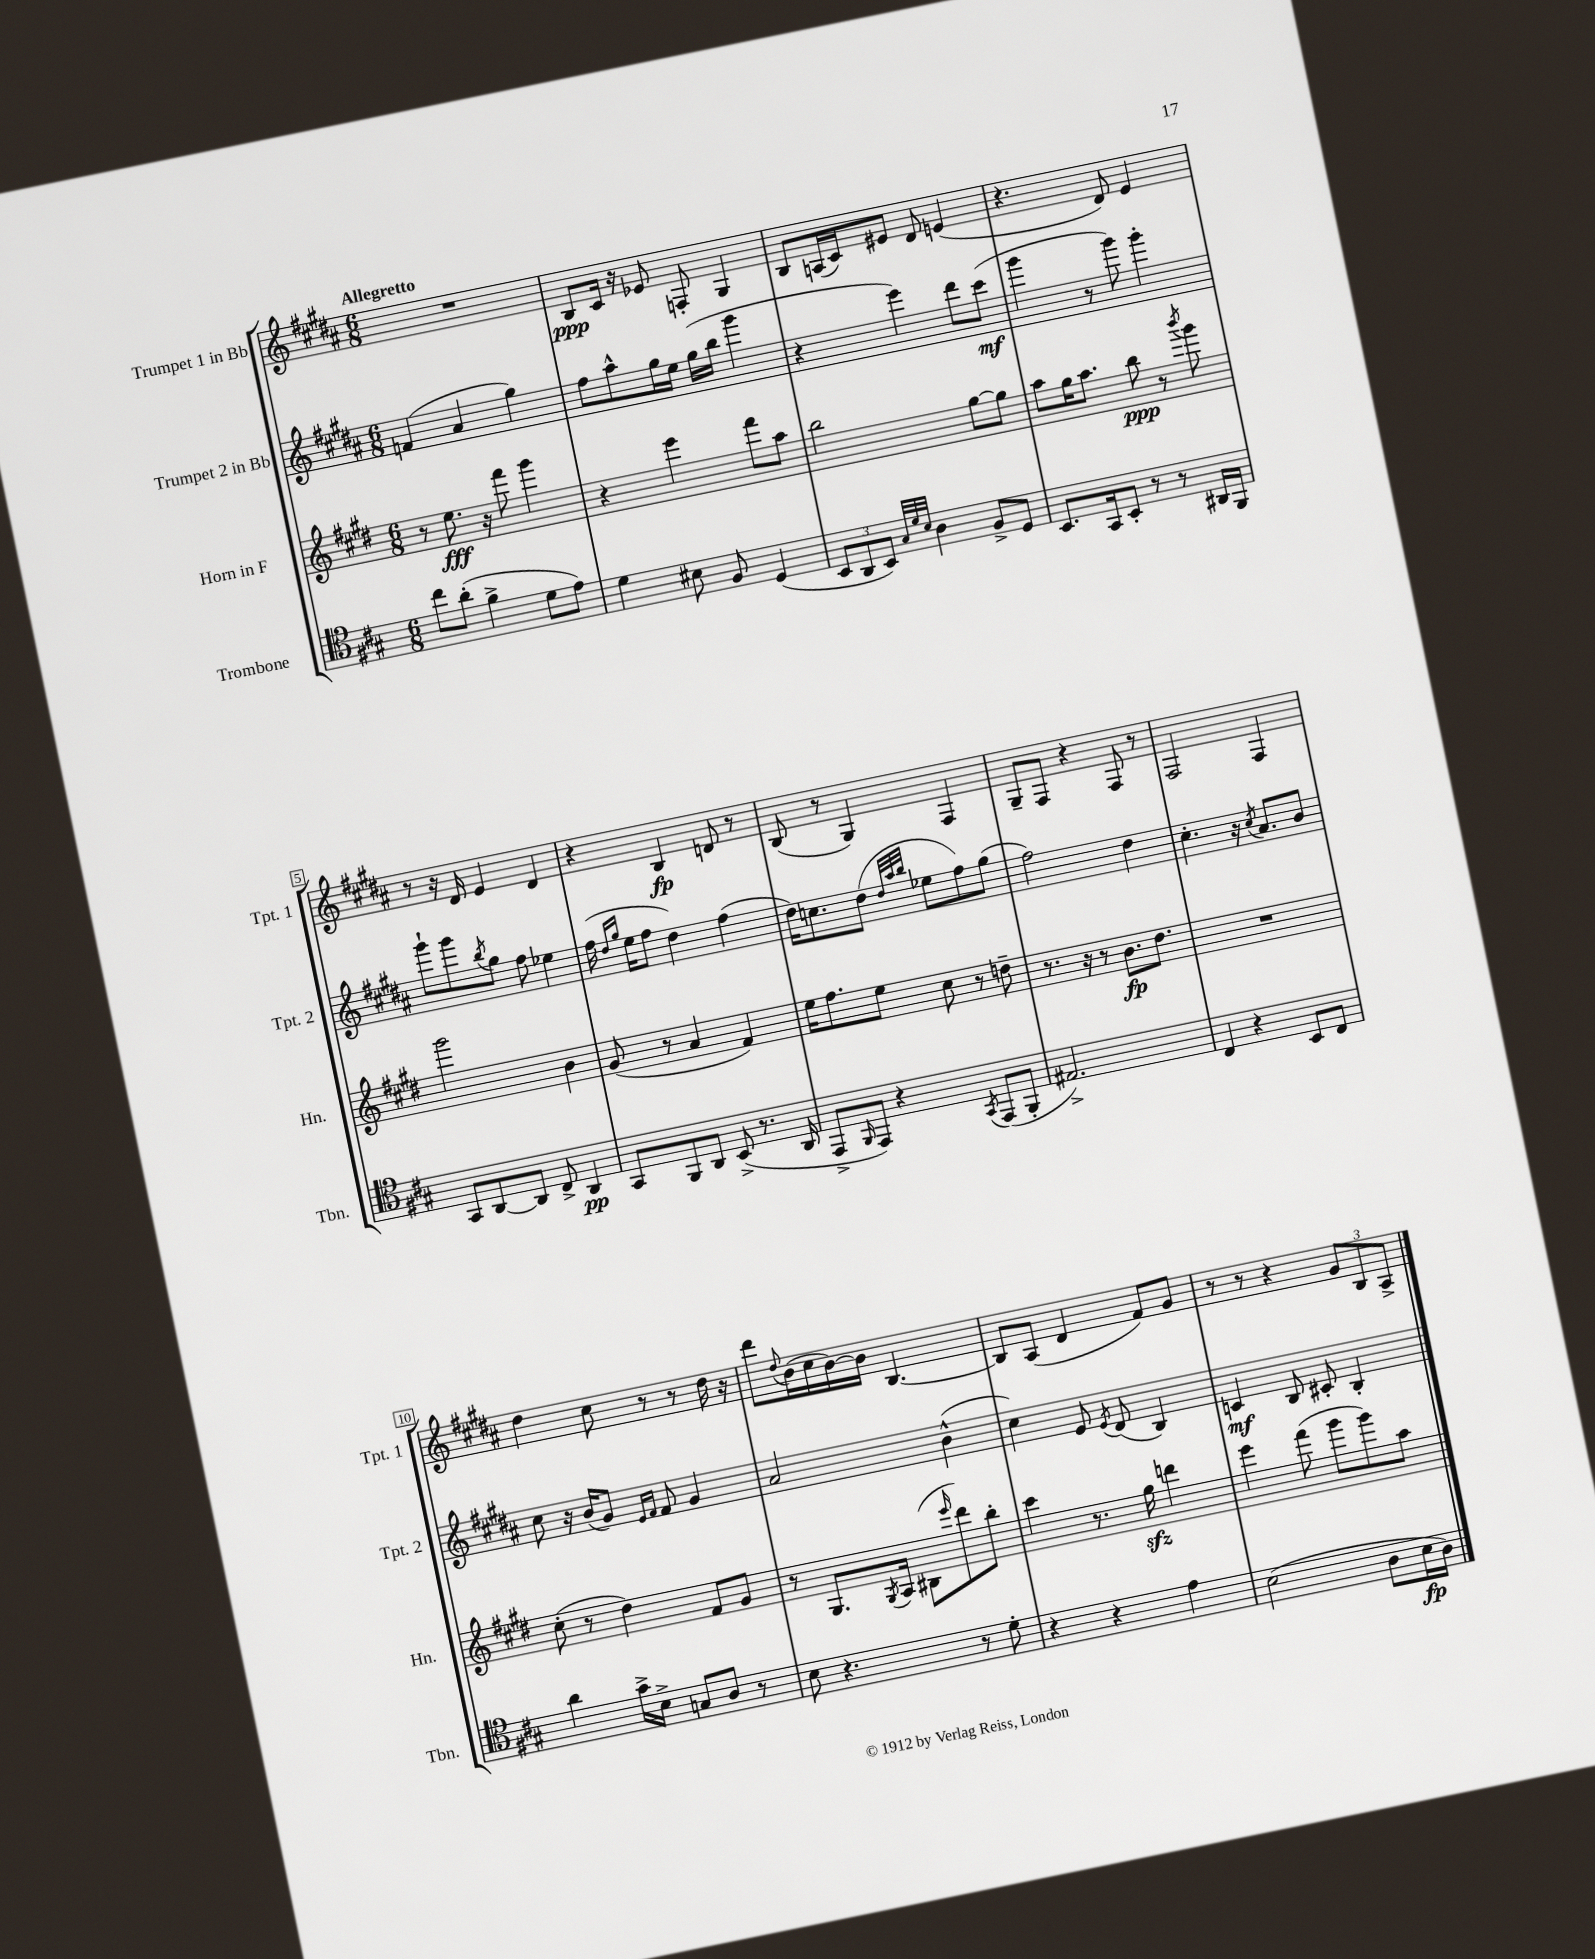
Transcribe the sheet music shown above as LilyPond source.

<<
\new StaffGroup <<
\new Staff = "s0" \with { instrumentName = "Trumpet 1 in Bb" shortInstrumentName = "Tpt. 1" } {
    \clef treble \key b \major \numericTimeSignature \time 6/8 \tempo "Allegretto"
    R2. |
    b8\ppp cis'16 r16 ees'8 f8-. gis4 |
    b8 a16( cis'16) eis'8 dis'8 e'4( |
    r4. dis'8) e'4 |
    r8 r16 dis'16 e'4 dis'4 |
    r4 b4\fp d'8 r8 |
    b8( r8 gis4) fis4 |
    gis8-- fis8 r4 fis8 r8 |
    fis2 fis4 |
    dis''4 cis''8 r8 r8 dis''16 r16 |
    dis'''8 \appoggiatura { dis''8 } b'16( cis''16 b'16~) b'16 b4.~ |
    b8 ais8( dis'4 fis'8) gis'8 |
    r8 r8 r4 \tuplet 3/2 { gis'8 b8 ais8-> } \bar "|." |
}
\new Staff = "s1" \with { instrumentName = "Trumpet 2 in Bb" shortInstrumentName = "Tpt. 2" } {
    \clef treble \key b \major \numericTimeSignature \time 6/8
    f'4( ais'4 gis''4) |
    fis''8 ais''8-^ gis''16 e''16 gis''16( b''16 gis'''4 |
    r4 e'''4) dis'''8 cis'''8\mf( |
    gis'''4 r8 gis'''8) gis'''4-. |
    gis'''8-! gis'''8 \acciaccatura { b''8 } gis''8 fis''8 ees''4 |
    fis''16( \grace { dis''16 gis''16 } e''16 fis''8 dis''4) fis''4( |
    dis''16) c''8. dis''8( \grace { dis''32 ais''32 b''32 } ees''8 fis''8) gis''8( |
    fis''2) dis''4 |
    cis''4.-. r16 \acciaccatura { cis''8 } ais'8. b'8 |
    cis''8 r16 b'16( gis'8) \grace { e'16 fis'16 } fis'8 gis'4 |
    ais'2 b'4-^( |
    cis''4) e'8 \acciaccatura { e'8 } dis'8( b4) |
    c'4\mf b8 cis'8-. b4-. \bar "|." |
}
\new Staff = "s2" \with { instrumentName = "Horn in F" shortInstrumentName = "Hn." } {
    \clef treble \key e \major \numericTimeSignature \time 6/8
    r8 e''8.\fff r16 fis'''8 gis'''4 |
    r4 e'''4 fis'''8 a''8 |
    b''2 gis''8~ gis''8 |
    a''8 gis''16 a''8. b''8\ppp r8 \acciaccatura { b'''8 } gis'''8 |
    gis'''2 b'4 |
    gis'8( r8 a'4 fis'4) |
    e''16 fis''8. e''8 cis''8 r8 d''8-- |
    r8. r16 r8 b'8.\fp dis''8. |
    R2. |
    cis''8-.( r8 dis''4) fis'8 gis'8 |
    r8 gis8. \acciaccatura { gis8 } a16 bis8( \grace { e'''16 } dis'''8) b''8-. |
    cis'''4 r8. gis''16\sfz d'''4 |
    e'''4 fis'''8( gis'''8 gis'''8) a''8 \bar "|." |
}
\new Staff = "s3" \with { instrumentName = "Trombone" shortInstrumentName = "Tbn." } {
    \clef tenor \key a \major \numericTimeSignature \time 6/8
    cis''8 a'8-.( fis'4-> d'8 e'8) |
    d'4 bis8 fis8 d4( |
    \tuplet 3/2 { b,8 a,8 b,8) } \grace { gis32 d'32 b32 } a4 fis8-> d8 |
    b,8. gis,16 b,8-. r8 r8 ais,16 fis,16 |
    gis,8 a,8~ a,8 cis8-> a,4\pp |
    gis,8 fis,8 a,8 b,8->( r8. a,16 |
    e,8-> \grace { fis,16 } e,8) r4 \acciaccatura { gis,8 } e,8( fis,8-. |
    eis2.->) |
    cis4 r4 b,8 cis8 |
    a'4 gis'16-> b16-> g8 a8 r8 |
    b8 r4. r8 d'8-. |
    r4 r4 e'4 |
    b2( a8 b16\fp a16) \bar "|." |
}
>>
>>
\layout { \context { \Score \override BarNumber.stencil = #(make-stencil-boxer 0.1 0.3 ly:text-interface::print) } }
